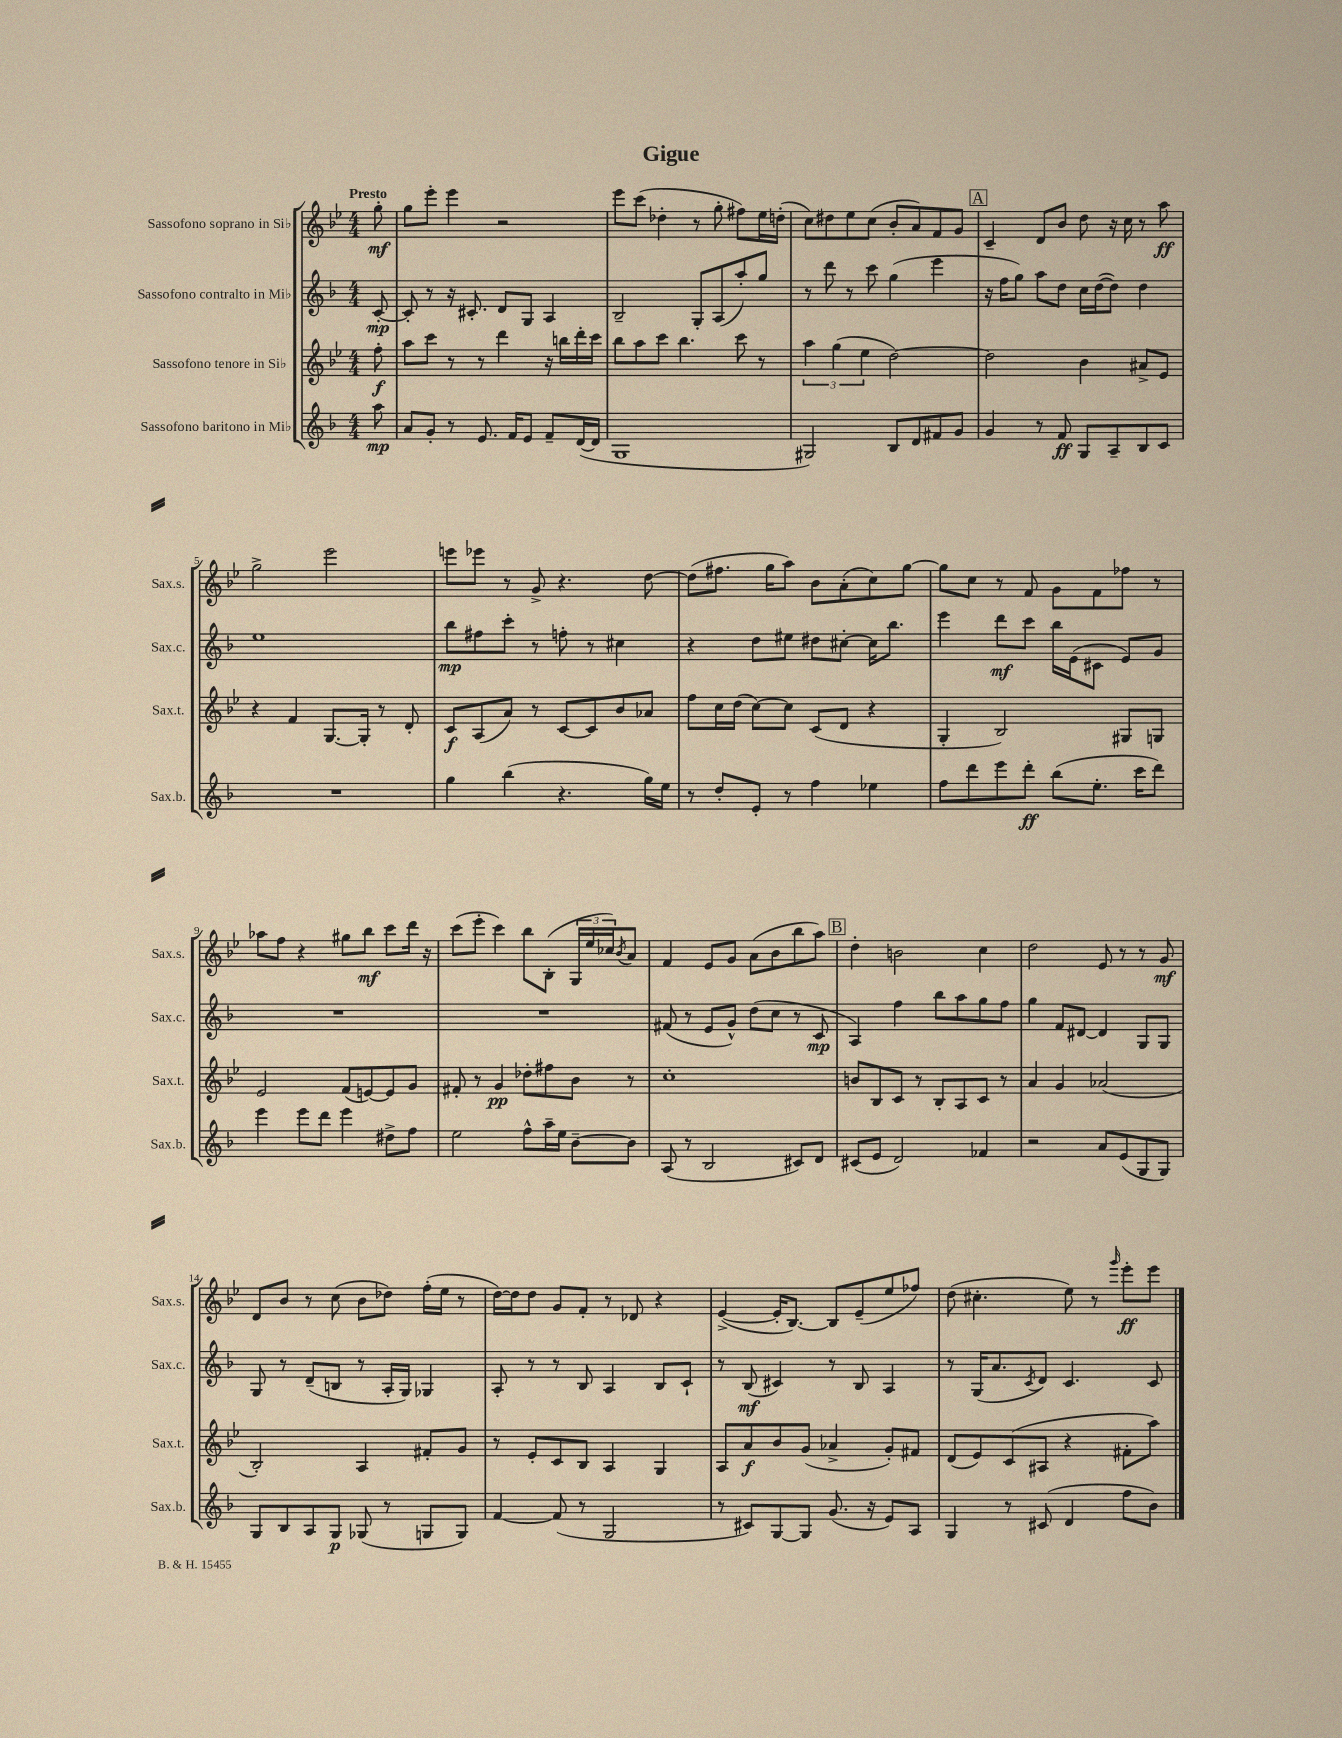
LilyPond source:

\header { title = "Gigue" }
<<
\new StaffGroup <<
\new Staff = "s0" \with { instrumentName = "Sassofono soprano in Sib" shortInstrumentName = "Sax.s." } {
    \clef treble \key bes \major \numericTimeSignature \time 4/4 \partial 8 \tempo "Presto"
    g''8-.\mf |
    g''8 ees'''8-. ees'''4 r2 |
    ees'''8 c'''8( des''4-. r8 g''8-. fis''8) ees''16 d''16-.( |
    c''8) dis''8 ees''8 c''8( bes'8-. a'8) f'8 g'8 |
    \mark \markup { \box "A" } c'4-- d'8 bes'8 d''8 r16 c''16 r8 a''8\ff |
    g''2-> ees'''2 |
    e'''8 ees'''8 r8 g'8-> r4. d''8~ |
    d''8( fis''8. g''16 a''8) bes'8 a'8-.( c''8) g''8~ |
    g''8 c''8 r8 f'8 g'8 f'8 fes''8 r8 |
    aes''8 f''8 r4 gis''8 bes''8\mf c'''8 d'''16 r16 |
    c'''8( ees'''8-. c'''4) bes''8 bes8-.( \tuplet 3/2 { g16 ees''16 ces''16) } \acciaccatura { bes'8 } a'8 |
    f'4 ees'8 g'8 a'8( bes'8 bes''8 a''8) |
    \mark \markup { \box "B" } d''4-. b'2 c''4 |
    d''2 ees'8 r8 r8 g'8\mf |
    d'8 bes'8 r8 c''8( bes'8 des''8) f''16-.( ees''16 r8 |
    d''16~) d''16 d''8 g'8 f'8-. r8 des'8 r4 |
    ees'4~->( ees'16-. bes8.~) bes8 ees'8--( ees''8 fes''8) |
    d''8( cis''4.-. ees''8) r8 \grace { g'''16 } ees'''8-.\ff ees'''8 \bar "|." |
}
\new Staff = "s1" \with { instrumentName = "Sassofono contralto in Mib" shortInstrumentName = "Sax.c." } {
    \clef treble \key f \major \numericTimeSignature \time 4/4 \partial 8
    c'8~-.\mp |
    c'8-. r8 r16 cis'8.-. d'8 g8 a4 |
    bes2-- g8-. a8( a''8-.) g''8 |
    r8 d'''8 r8 c'''8 g''4( e'''4 |
    \mark \markup { \box "A" } r16 f''16 g''8) a''8 d''8 c''16 d''16~( d''8) d''4 |
    e''1 |
    bes''8\mp fis''8 c'''8-. r8 f''8-. r8 cis''4 |
    r4 d''8 eis''8 dis''8 cis''8~-. cis''16 bes''8. |
    e'''4 d'''8\mf c'''8 bes''16 e'16( cis'8 e'8) g'8 |
    R1 |
    R1 |
    fis'8( r8 e'8 g'8-^) d''8( c''8 r8 c'8\mp |
    \mark \markup { \box "B" } a4) f''4 bes''8 a''8 g''8 f''8 |
    g''4 f'8 dis'8~ dis'4 g8 g8 |
    g8 r8 d'8--( b8 r8 a16-. g16) ges4 |
    a8-. r8 r8 bes8 a4 bes8 c'8-! |
    r8 bes8\mf( cis'4) r8 bes8 a4 |
    r8 g16( a'8. \acciaccatura { c'8 } d'8) c'4. c'8 \bar "|." |
}
\new Staff = "s2" \with { instrumentName = "Sassofono tenore in Sib" shortInstrumentName = "Sax.t." } {
    \clef treble \key bes \major \numericTimeSignature \time 4/4 \partial 8
    f''8-.\f |
    a''8 c'''8 r8 r8 d'''4 r16 b''16 d'''16-. c'''16 |
    bes''8 a''8 c'''8 bes''4. c'''8 r8 |
    \tuplet 3/2 { a''4 g''4( ees''4 } d''2~) |
    \mark \markup { \box "A" } d''2 bes'4 ais'8-> ees'8 |
    r4 f'4 g8.~ g16-. r8 d'8-. |
    c'8\f a8( a'8) r8 c'8~ c'8 bes'8 aes'8 |
    f''8 c''16 d''16( c''8~) c''8 c'8( d'8 r4 |
    g4-. bes2) gis8 g8 |
    ees'2 f'8( e'8~) e'8 g'8 |
    fis'8-. r8 g'4\pp des''8-. fis''8 bes'8 r8 |
    c''1-. |
    \mark \markup { \box "B" } b'8 bes8 c'8 r8 bes8-. a8 c'8 r8 |
    a'4 g'4 aes'2( |
    bes2-.) a4 fis'8-. g'8 |
    r8 ees'8-. c'8 bes8 a4 g4 |
    a8 a'8\f bes'8 g'8( aes'4-> g'8-.) fis'8 |
    d'8( ees'8) c'8( ais8 r4 fis'8-. a''8) \bar "|." |
}
\new Staff = "s3" \with { instrumentName = "Sassofono baritono in Mib" shortInstrumentName = "Sax.b." } {
    \clef treble \key f \major \numericTimeSignature \time 4/4 \partial 8
    a''8\mp |
    a'8 g'8-. r8 e'8. f'16 e'8 f'8-- d'16~( d'16 |
    g1 |
    gis2) bes8 d'8 fis'8 g'8 |
    \mark \markup { \box "A" } g'4 r8 f'8\ff g8 a8-- bes8 c'8 |
    R1 |
    g''4 bes''4( r4. g''16) e''16 |
    r8 d''8-. e'8-. r8 f''4 ees''4 |
    f''8 d'''8 e'''8 d'''8-.\ff bes''8( e''8.-. c'''16 d'''8) |
    e'''4 e'''8 d'''8 e'''4 dis''8-> f''8 |
    e''2 f''8-^ a''16-- e''16 bes'8~-- bes'8 |
    a8( r8 bes2 cis'8) d'8 |
    \mark \markup { \box "B" } cis'8( e'8 d'2) fes'4 |
    r2 a'8 e'8( g8 g8) |
    g8 bes8 a8 g8\p ges8( r8 g8 g8) |
    f'4~ f'8( r8 g2 |
    r8 cis'8) g8~ g8 g'8.( r16 e'8) a8 |
    g4 r8 cis'8( d'4 f''8 bes'8) \bar "|." |
}
>>
>>
